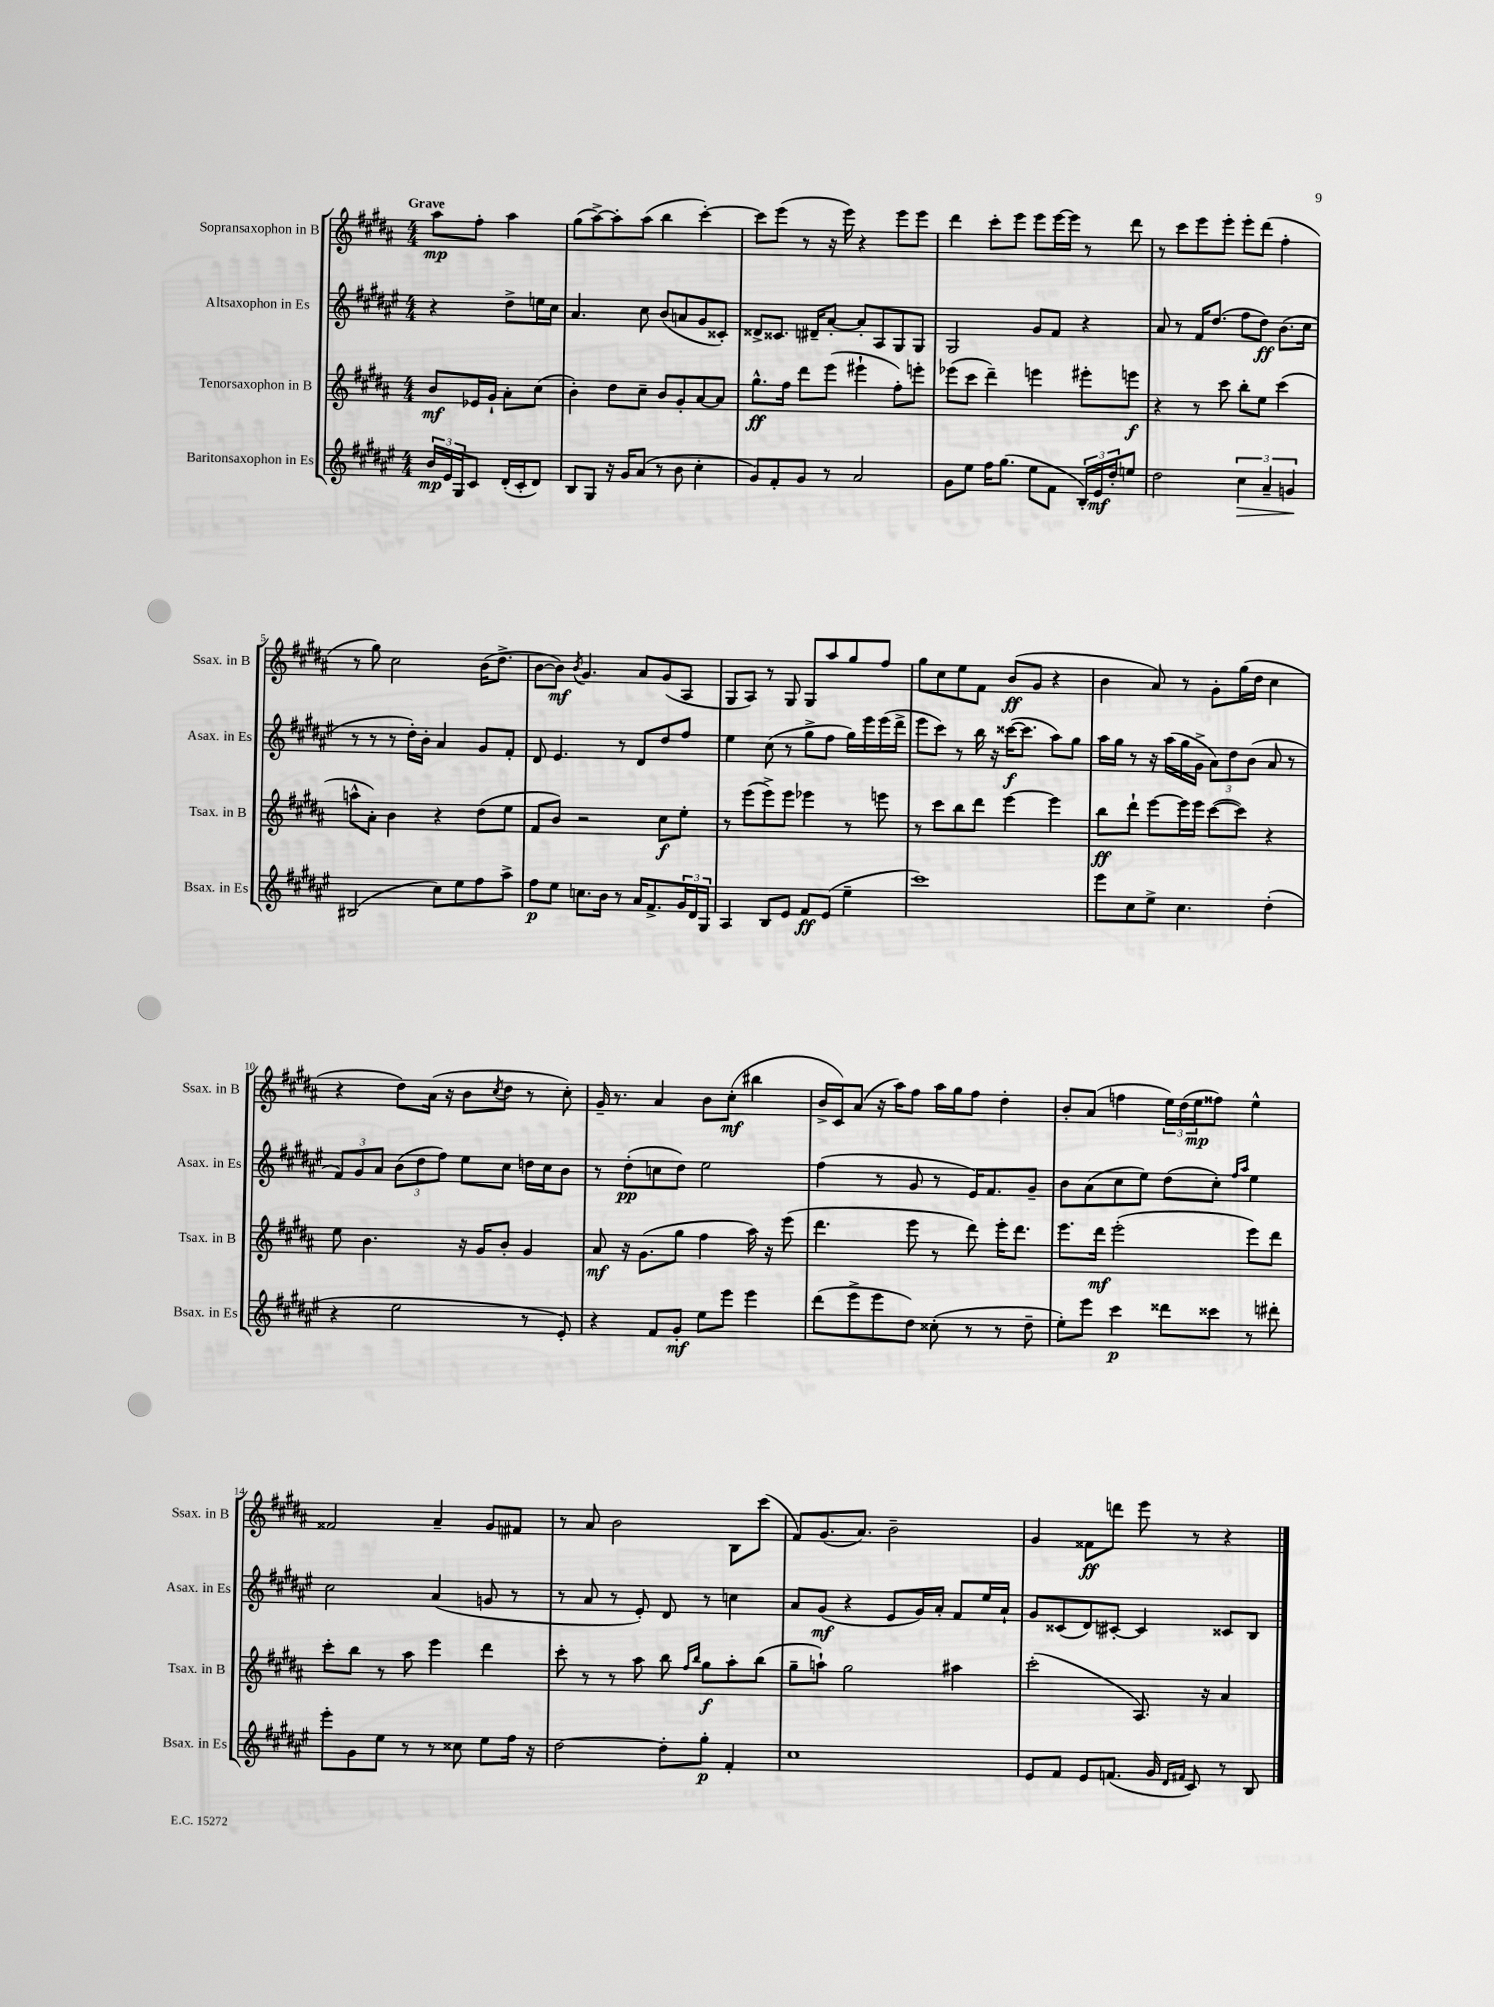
<<
\new StaffGroup <<
\new Staff = "s0" \with { instrumentName = "Sopransaxophon in B" shortInstrumentName = "Ssax. in B" } {
    \clef treble \key b \major \numericTimeSignature \time 4/4 \partial 2 \tempo "Grave"
    ais''8\mp fis''8-. ais''4 |
    gis''8( ais''8~->) ais''8-. ais''8( b''4 cis'''4~-.) |
    cis'''8 e'''8( r8 r16 e'''16) r4 e'''8 e'''8 |
    dis'''4 cis'''8-. e'''8 e'''8 e'''16~ e'''16 r8 dis'''8 |
    r8 cis'''8 e'''8 e'''8-. e'''8-. dis'''8( fis''4-. |
    r8 gis''8) cis''2 b'16( dis''8.-> |
    b'8~ b'8\mf) \acciaccatura { b'8 } gis'4. ais'8 gis'8( ais8 |
    gis8 ais8) r8 gis8 gis8 ais''8 gis''8 fis''8 |
    gis''8 cis''8 e''8 fis'8 b'8\ff( gis'8 r4 |
    b'4 ais'8) r8 gis'8-. gis''16( dis''16 cis''4 |
    r4 dis''8) ais'16( r16 b'8 \acciaccatura { cis''8 } dis''8 r8 cis''8-.) |
    gis'16-- r8. ais'4 b'8 cis''8-.\mf( bis''4 |
    b'16-> cis'16) ais'8( r16 ais''16) fis''8 ais''16 gis''16 fis''8 dis''4-. |
    b'8-. ais'8( f''4 \tuplet 3/2 { e''16) dis''16( e''16\mp } fisis''8) e''4-^ |
    fisis'2 ais'4-- gis'8 fis'8 |
    r8 ais'8 b'2 b8 cis'''8( |
    fis'8) gis'8.( ais'8.) b'2-- |
    gis'4 fisis'8\ff d'''8 e'''8 r8 r4 \bar "|." |
}
\new Staff = "s1" \with { instrumentName = "Altsaxophon in Es" shortInstrumentName = "Asax. in Es" } {
    \clef treble \key fis \major \numericTimeSignature \time 4/4 \partial 2
    r4 dis''8-> e''16 cis''16 |
    ais'4. cis''8 b'8( a'8 gis'8 cisis'8-.) |
    disis'8-> cisis'8. dis'16-- ais'8~-. ais'8-. ais8 gis8 gis8 |
    gis2 gis'8 fis'8 r4 |
    ais'8 r8 fis'16 dis''8.( fis''8 dis''8\ff) b'8.( cis''16 |
    r8 r8 r8 dis''16-.) b'16-. ais'4 gis'8 fis'8-. |
    dis'8 eis'4. r8 dis'8 dis''8 fis''8 |
    eis''4 cis''8( r8 gis''8-> fis''8 gis''16) eis'''16 eis'''16( dis'''16-> |
    eis'''8 cis'''8) r8 b''16 r16 cisis'''16~\f( cisis'''8. ais''8) gis''8 |
    ais''16 gis''16 r8 r16 ais''16( gis''16 gis'16-> \tuplet 3/2 { ais'8) dis''8 b'8( } ais'8 r8 |
    \tuplet 3/2 { fis'8) gis'8 ais'8 } \tuplet 3/2 { b'8( dis''8 fis''8) } eis''8 cis''8 d''16 cis''16 b'8 |
    r8 dis''8-.\pp( c''8 dis''8) eis''2 |
    fis''4( r8 gis'8 r8 eis'16) fis'8. gis'8-- |
    b'8 ais'8( cis''8 eis''8) dis''8( cis''8-.) \grace { fis''16 ais''16 } eis''4 |
    cis''2 ais'4( g'8 r8 |
    r8 ais'8 r8 eis'8-.) dis'8 r8 c''4 |
    ais'8 gis'8\mf( r4 eis'8 gis'16) ais'16-. fis'8 eis''16 ais'16-! |
    gis'8 cisis'8( dis'8) cis'8~-. cis'4 cisis'8 b8 \bar "|." |
}
\new Staff = "s2" \with { instrumentName = "Tenorsaxophon in B" shortInstrumentName = "Tsax. in B" } {
    \clef treble \key b \major \numericTimeSignature \time 4/4 \partial 2
    b'8\mf ees'16 gis'16-! ais'8-. cis''8( |
    b'4-.) dis''8 cis''8-- b'8 gis'8-. ais'8~ ais'8 |
    gis''8.-^\ff fis''16 dis'''8 e'''8( eis'''4-! fis''8-.) e'''8-. |
    ees'''8( cis'''8 dis'''4--) e'''4 eis'''8-. e'''8\f |
    r4 r8 cis'''8 b''8-. e''8 cis'''4( |
    a''8-^ ais'8-.) b'4 r4 dis''8( e''8 |
    fis'8 b'8) r2 cis''8\f e''8-. |
    r8 e'''8( e'''8->) e'''8 ees'''4 r8 e'''8 |
    r8 cis'''8 b''8 dis'''8 e'''4~ e'''4 |
    b''8\ff dis'''8-! e'''8~ e'''16 e'''16 cis'''8~( cis'''8) r4 |
    e''8 b'4. r16 gis'16 b'8-. gis'4 |
    ais'8\mf r16 gis'8.( gis''8 fis''4 ais''16) r16 e'''8( |
    dis'''4. e'''8 r8 dis'''8) e'''16-. dis'''8. |
    e'''8. dis'''16\mf e'''2-.( e'''8) dis'''8 |
    cis'''8-. b''8 r8 ais''8 e'''4 dis'''4 |
    cis'''8-. r8 r8 ais''8 b''8 \grace { fis''16 b''16 } gis''8\f ais''8-. b''8( |
    gis''8-- a''8-!) gis''2 ais''4 |
    cis'''2-.( ais8.) r16 ais'4 \bar "|." |
}
\new Staff = "s3" \with { instrumentName = "Baritonsaxophon in Es" shortInstrumentName = "Bsax. in Es" } {
    \clef treble \key fis \major \numericTimeSignature \time 4/4 \partial 2
    \tuplet 3/2 { b'16\mp eis'16 gis16 } cis'8 dis'16-.( cis'16-. dis'8) |
    b8 gis8 r16 gis'16 ais'8( r8 b'8 cis''4-. |
    gis'8) fis'8-. gis'8 r8 ais'2 |
    gis'8 eis''8 fis''16 gis''8.( eis''8 fis'8 \tuplet 3/2 { b16-.) eis'16\mf dis''16-. } e''8 |
    dis''2 \tuplet 3/2 { cis''4\> ais'4-- g'4\! } |
    bis2( cis''8) eis''8 fis''8 ais''8-> |
    fis''8\p eis''8 c''8. b'16 r8 ais'16 fis'8.-> \tuplet 3/2 { gis'16 dis'16 gis16 } |
    ais4 b8 eis'8 fis'8\ff eis'8( eis''4-- |
    cis'''1) |
    eis'''8 cis''8 eis''8-> cis''4. dis''4-.( |
    r4 eis''2 r8 eis'8-.) |
    r4 fis'8 gis'8-.\mf eis''8 eis'''8 eis'''4 |
    dis'''8( eis'''8-> eis'''8 dis''8) cisis''8-.( r8 r8 dis''8-- |
    eis''8-.) eis'''8 cis'''4\p disis'''8 cisis'''8 r8 dis'''8-. |
    eis'''8-. gis'8 eis''8 r8 r8 cisis''8 eis''8 fis''16 r16 |
    dis''2~ dis''8-. gis''8-.\p fis'4-. |
    cis''1 |
    eis'8 fis'8 eis'8 f'8.( gis'16 \grace { dis'16 fis'16 } cis'8) r8 b8 \bar "|." |
}
>>
>>
